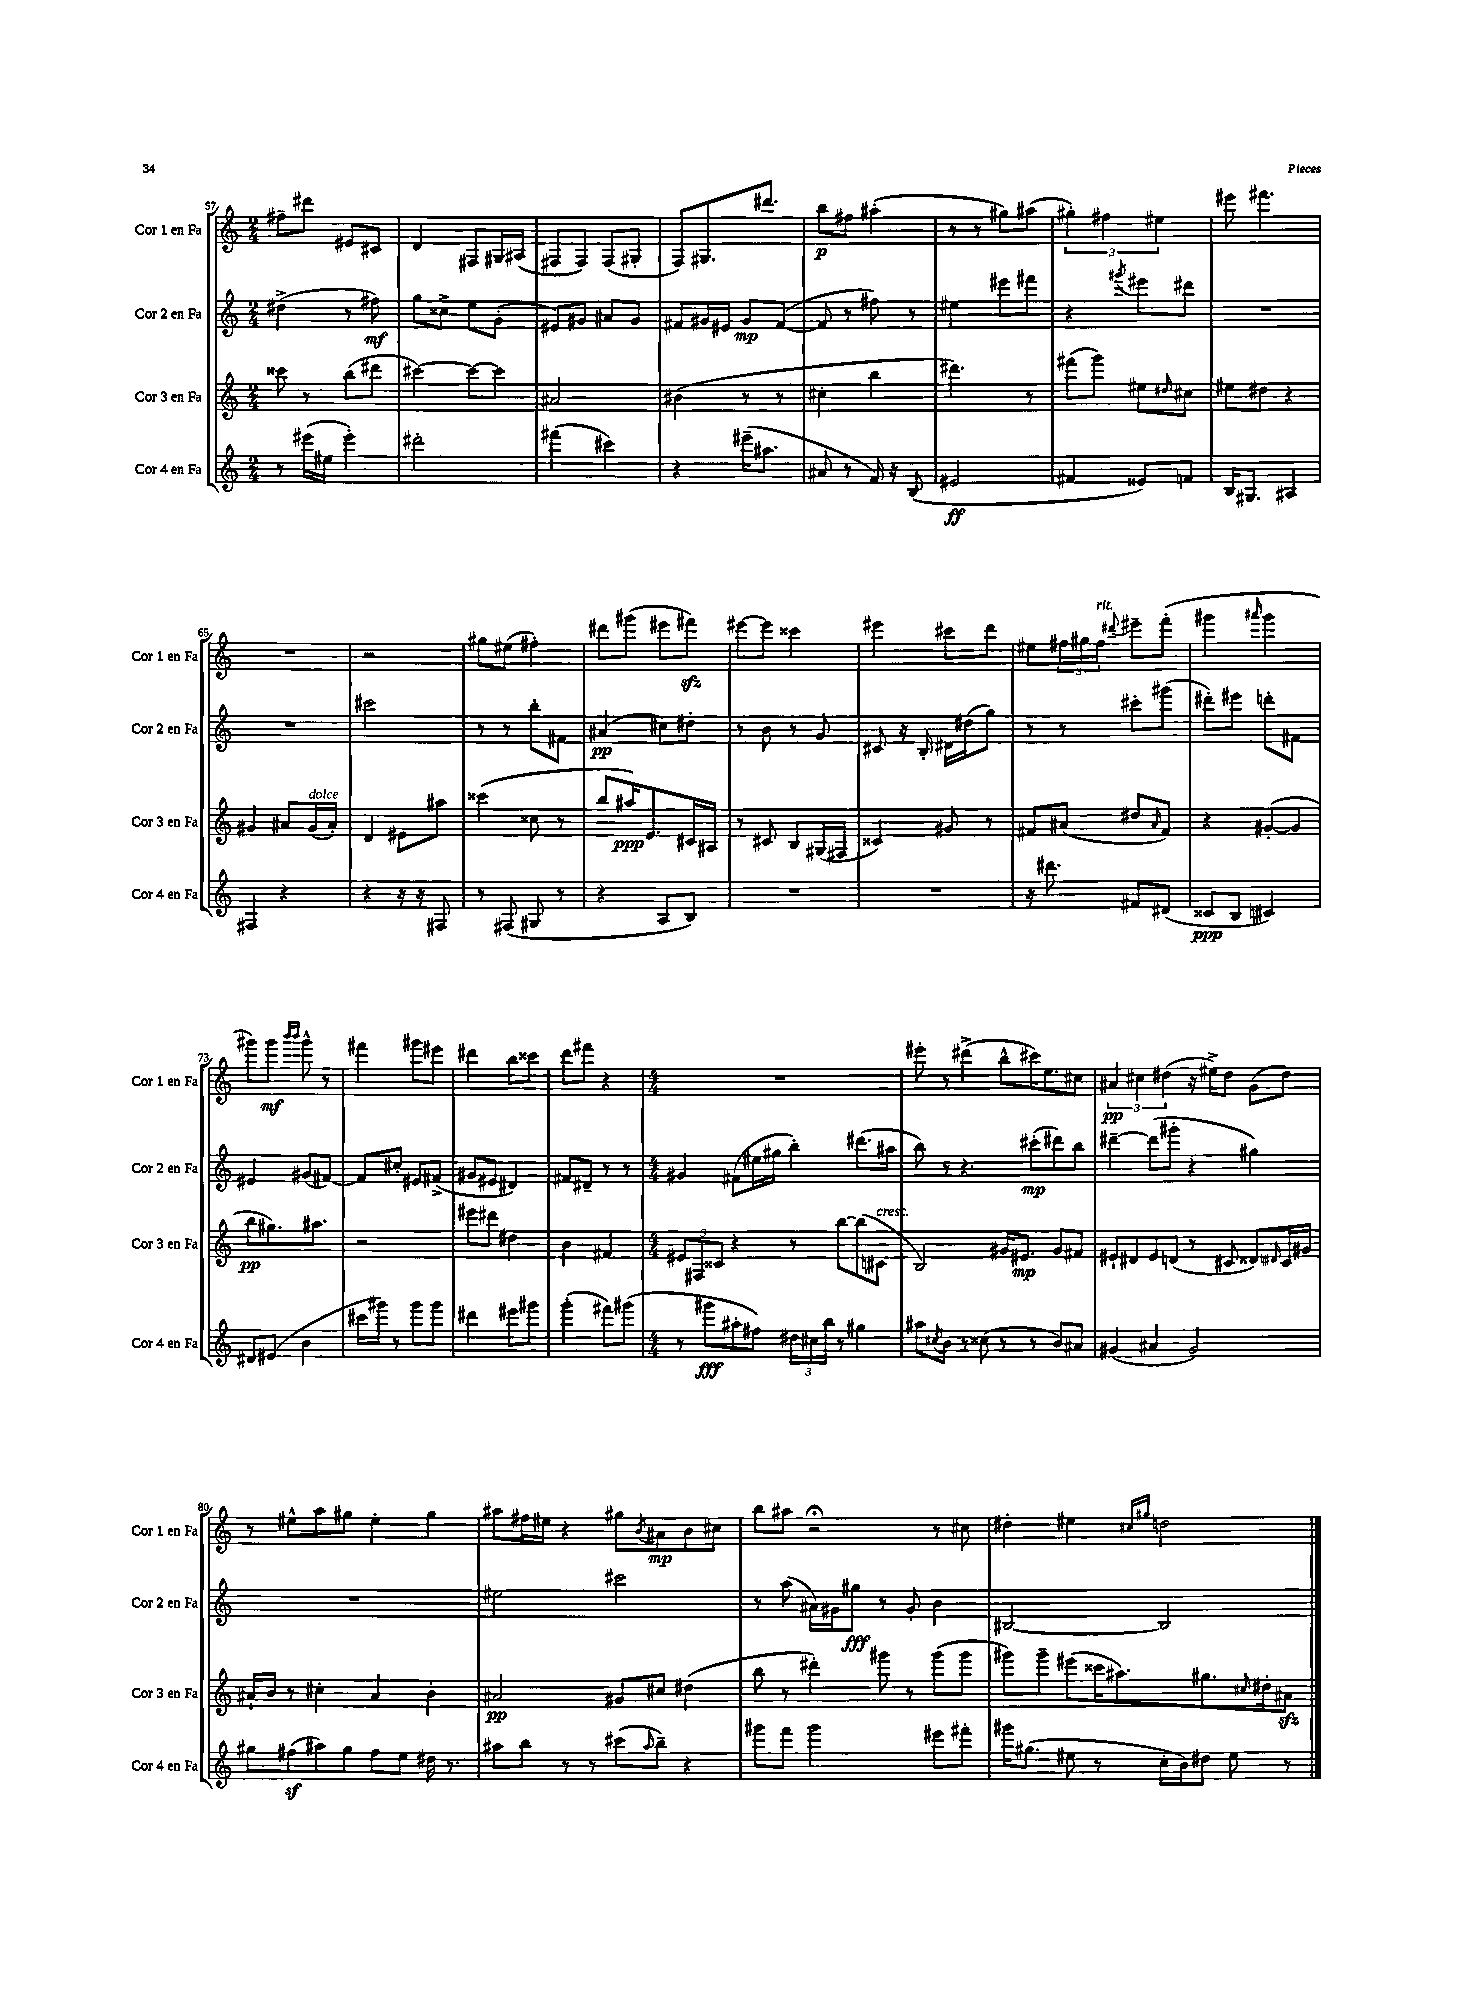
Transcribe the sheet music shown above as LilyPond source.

<<
\new StaffGroup <<
\new Staff = "s0" \with { instrumentName = "Cor 1 en Fa" shortInstrumentName = "Cor 1 en Fa" } {
    \clef treble \key c \major \numericTimeSignature \time 2/4
    fis''8-- dis'''8 eis'8 cis'8 |
    d'4 fis8 gis16 ais16( |
    fis8 fis8) fis8( gis8-. |
    f8) gis8. dis'''8. |
    b''8\p fis''8 ais''4-.( |
    r8 r8 gis''8) ais''8( |
    \tuplet 3/2 { gis''4-.) fis''4 eis''4 } |
    eis'''8 fis'''4. |
    R2 |
    r2 |
    gis''8 eis''8( fis''4-.) |
    dis'''8 gis'''8( eis'''8 fis'''8\sfz) |
    eis'''8~ eis'''8 cisis'''4 |
    eis'''4 cis'''8 d'''8 |
    eis''8 \tuplet 3/2 { fis''16 gis''16 fis''16^\markup { \italic "rit." } } \appoggiatura { dis'''8 } eis'''8-- f'''8-.( |
    gis'''4 \grace { ais'''16 } gis'''4 |
    gis'''8) gis'''8\mf \grace { b'''16 b'''16 } gis'''8-^ r8 |
    fis'''4 gis'''8 eis'''8 |
    dis'''4 b''8 cisis'''8 |
    d'''8 fis'''8 r4 |
    \numericTimeSignature \time 4/4 R1 |
    eis'''8-. r8 dis'''4->( b''8-^ cis'''16) e''8. cis''8 |
    \tuplet 3/2 { ais'4\pp cis''4 dis''4( } r16 eis''16->) dis''8 g'8( dis''8) |
    r8 eis''8-^ a''8 gis''8 eis''4-. gis''4 |
    ais''8 fis''16 eis''16 r4 gis''8 \acciaccatura { b'8 } ais'8\mp b'8 cis''8 |
    b''8 ais''8 r2\fermata r8 cis''8 |
    dis''4-. eis''4 \grace { cis''16 gis''16 } d''2 \bar "|." |
}
\new Staff = "s1" \with { instrumentName = "Cor 2 en Fa" shortInstrumentName = "Cor 2 en Fa" } {
    \clef treble \key c \major \numericTimeSignature \time 2/4
    dis''4->( r8 fis''8\mf) |
    g''8 cisis''8-> e''8 g'8-.( |
    eis'8) gis'8 ais'8 gis'8 |
    fis'8 gis'16 eis'16 gis'8\mp fis'8~( |
    fis'8 r8 fis''8) r8 |
    eis''4 eis'''8 fis'''8 |
    r4 \acciaccatura { gis'''8 } eis'''8 dis'''8 |
    R2 |
    R2 |
    cis'''2 |
    r8 r8 b''8-. fis'8 |
    ais'4\pp( cis''8) dis''8-. |
    r8 b'8 r8 g'8 |
    cis'8 r16 b16-. dis'16 dis''16( g''8) |
    r8 r8 cis'''8-. gis'''8( |
    dis'''8-.) eis'''8 d'''8-. fis'8 |
    eis'4 gis'8( fis'8~) |
    fis'8 cis''8-. eis'8 fis'8->( |
    gis'8 eis'8 dis'4) |
    fis'8 dis'8-- r8 r8 |
    \numericTimeSignature \time 4/4 gis'4 fis'8( eis''16 gis''16 b''4-.) dis'''8.( ais''16 |
    b''8) r8 r4. cis'''8-.\mp( dis'''8) b''8 |
    dis'''4~-- dis'''8( gis'''8-. r4 gis''4) |
    R1 |
    eis''2 cis'''2 |
    r8 a''8( ais'16) gis'16 gis''8\fff r8 gis'8-. b'4 |
    bis2~ bis2 \bar "|." |
}
\new Staff = "s2" \with { instrumentName = "Cor 3 en Fa" shortInstrumentName = "Cor 3 en Fa" } {
    \clef treble \key c \major \numericTimeSignature \time 2/4
    cisis'''8 r8 b''8( dis'''8 |
    cis'''4~) cis'''8~ cis'''8 |
    ais'2 |
    bis'4( r8 r8 |
    cis''4-. b''4 |
    dis'''4.) r8 |
    fis'''8( g'''8) eis''8 \grace { dis''16 } cis''8 |
    eis''8 dis''8 r4 |
    gis'4 ais'8 gis'16^\markup { \italic "dolce" }( ais'16-.) |
    d'4 eis'8 ais''8 |
    cisis'''4( cisis''8 r8 |
    b''8 ais''16\ppp) e'8. cis'16 ais16 |
    r8 cis'8 b8 gis16( fis16 |
    cisis'4) gis'8 r8 |
    fis'8 ais'8( dis''8 \grace { ais'16 } fis'8) |
    r4 gis'8~-.( gis'8 |
    b''8\pp gis''8.) ais''8. |
    r2 |
    eis'''8 dis'''8 dis''4 |
    b'4 fis'4 |
    \numericTimeSignature \time 4/4 \tuplet 3/2 { eis'8 fis8 cisis'8 } r4 r8 b''8~ b''8( cis'8^\markup { \italic "cresc." } |
    b2) gis'16 eis'8.\mp gis'8 fis'8 |
    eis'8-! dis'8 eis'8 d'8( r8 cis'8 disis'8) \grace { dis'16 } cis'16 gis'16 |
    ais'16-! b'16 r8 cis''4-. ais'4 b'4-. |
    ais'2\pp gis'8 cis''8 dis''4( |
    b''8 r8 dis'''4-.) gis'''8 r8 gis'''8( gis'''8 |
    gis'''8) gis'''8-- eis'''8( cisis'''16 ais''8.) gis''8. \grace { cis''16 } dis''16-. ais'8\sfz \bar "|." |
}
\new Staff = "s3" \with { instrumentName = "Cor 4 en Fa" shortInstrumentName = "Cor 4 en Fa" } {
    \clef treble \key c \major \numericTimeSignature \time 2/4
    r8 eis'''16( eis''16 eis'''4-.) |
    dis'''2-. |
    fis'''4( cis'''4) |
    r4 eis'''16--( ais''8. |
    ais'8 r8 f'16) r16 b8( |
    eis'2\ff |
    fis'4 eisis'8) f'8 |
    b16 gis8. ais4 |
    fis4 r4 |
    r4 r16 r16 fis8 |
    r8 fis8( gis8 r8 |
    r4 a8 b8) |
    R2 |
    R2 |
    r16 dis'''8. fis'8 dis'8( |
    cisis'8\ppp b8 cis'4) |
    dis'8 eis'8( b'4 |
    cis'''16 gis'''16) r8 gis'''8 gis'''8 |
    dis'''4 eis'''8 gis'''8 |
    g'''4-.( fis'''8) gis'''8( |
    \numericTimeSignature \time 4/4 r8 gis'''8\fff ais''8-. fis''8) \tuplet 3/2 { dis''16 cis''16 b''16 } r8 gis''4 |
    ais''8 \acciaccatura { cis''8 } b'8 r8 cisis''8( r8 r8 b'8) ais'8 |
    gis'4( ais'4 gis'2) |
    gis''8 fis''8\sf( ais''8) gis''8 fis''8 e''8 dis''16 r8. |
    ais''8 b''8 r8 r8 cis'''8( \grace { ais''16 } b''8--) r4 |
    gis'''8 f'''8 gis'''2 eis'''8 fis'''8-. |
    gis'''16 gis''8.( eis''8 r8 c''16-. b'16) dis''8 eis''8 r8 \bar "|." |
}
>>
>>
\layout { \context { \Score currentBarNumber = #57 } }
